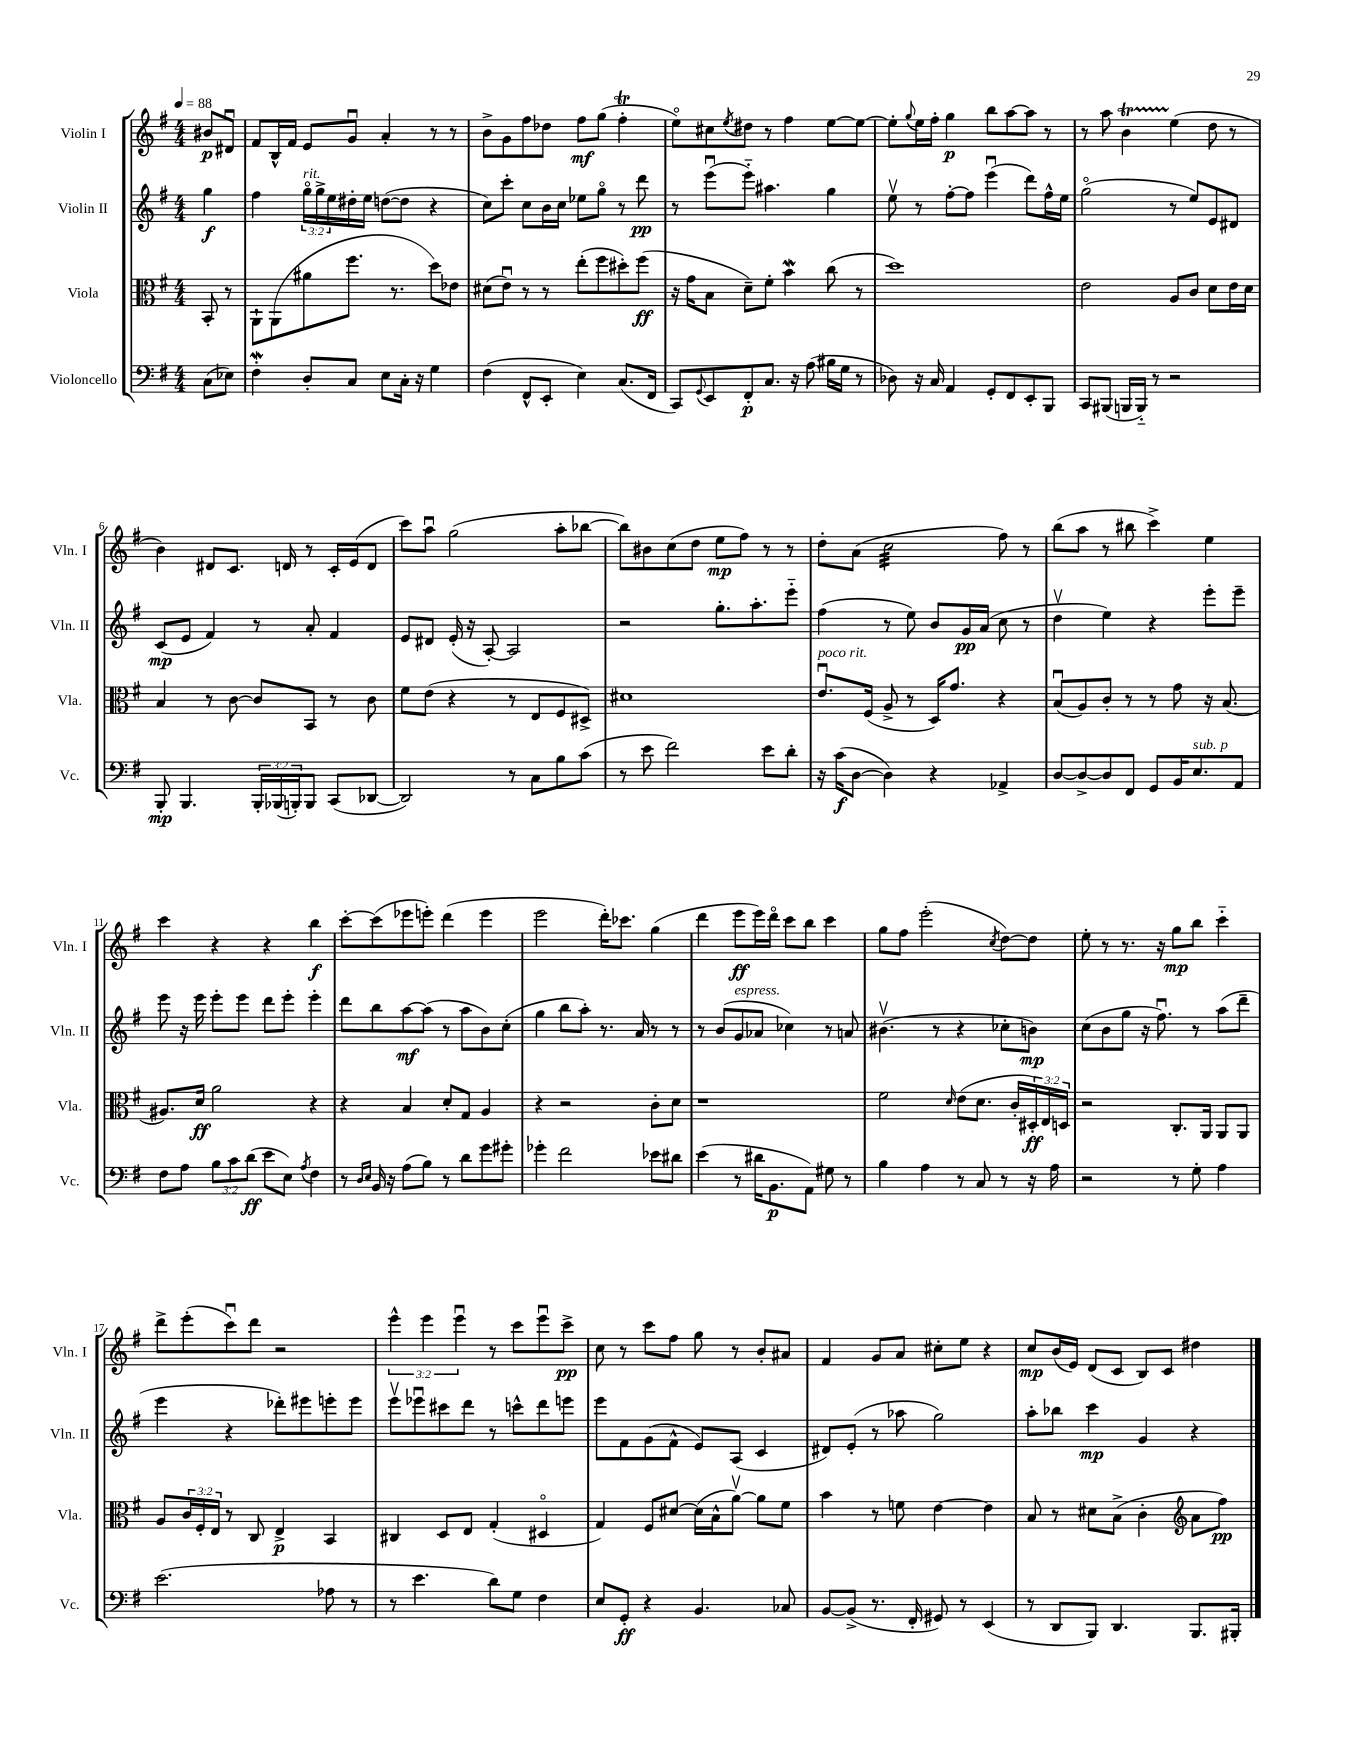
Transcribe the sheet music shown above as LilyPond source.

<<
\new StaffGroup <<
\new Staff = "s0" \with { instrumentName = "Violin I" shortInstrumentName = "Vln. I" } {
    \clef treble \key g \major \numericTimeSignature \time 4/4 \override Staff.TupletNumber.text = #tuplet-number::calc-fraction-text \partial 4 \tempo 4 = 88
    bis'8\p dis'8\downbow |
    fis'8 b16-^ fis'16 e'8 g'8\downbow a'4-. r8 r8 |
    b'8-> g'8 fis''8 des''8 fis''8\mf g''8( fis''4-.\trill |
    e''8\flageolet) cis''8 \acciaccatura { e''8 } dis''8 r8 fis''4 e''8~ e''8~ |
    e''8-. \appoggiatura { g''8 } e''16 fis''16-. g''4\p b''8 a''8~ a''8 r8 |
    r8 a''8 b'4\startTrillSpan e''4\stopTrillSpan( d''8 r8 |
    b'4) dis'8 c'8. d'16 r8 c'16-. e'16( d'8 |
    c'''8) a''8\downbow g''2( a''8-. bes''8~ |
    bes''8) bis'8 c''8( d''8 e''8\mp fis''8) r8 r8 |
    d''8-. a'8( c''2:32 fis''8) r8 |
    b''8( a''8 r8 bis''8 c'''4->) e''4 |
    c'''4 r4 r4 b''4\f |
    c'''8~-. c'''8( ees'''8 e'''8-.) d'''4( e'''4 |
    e'''2 d'''16-.) ces'''8. g''4( |
    d'''4 e'''8\ff e'''16) d'''16\flageolet c'''8 b''8 c'''4 |
    g''8 fis''8 e'''2-.( \acciaccatura { c''8 } d''8~) d''8 |
    e''8-. r8 r8. r16 g''8\mp b''8 c'''4-_ |
    d'''8-> e'''8-.( c'''8\downbow) d'''8 r2 |
    \tuplet 3/2 { e'''4-^ e'''4 e'''4\downbow } r8 c'''8 e'''8\downbow c'''8->\pp |
    c''8 r8 c'''8 fis''8 g''8 r8 b'8-. ais'8 |
    fis'4 g'8 a'8 cis''8-. e''8 r4 |
    c''8\mp b'16( e'16) d'8( c'8 b8) c'8 dis''4 \bar "|." |
}
\new Staff = "s1" \with { instrumentName = "Violin II" shortInstrumentName = "Vln. II" } {
    \clef treble \key g \major \numericTimeSignature \time 4/4 \override Staff.TupletNumber.text = #tuplet-number::calc-fraction-text \partial 4
    g''4\f |
    fis''4 \tuplet 3/2 { g''16\flageolet^\markup { \italic "rit." } g''16-> e''16 } dis''16-. e''16 d''8~( d''8 r4 |
    c''8) c'''8-. c''8 b'16 c''16 ees''8 g''8\flageolet r8 d'''8\pp |
    r8 e'''8\downbow( e'''8-_) ais''4. g''4 |
    e''8\upbow r8 fis''8~-. fis''8 e'''4\downbow( d'''8) fis''16-^ e''16 |
    g''2\flageolet( r8 e''8) e'8 dis'8 |
    c'8\mp( e'8 fis'4) r8 a'8-. fis'4 |
    e'8 dis'8 e'16-.( r16 a8~-.) a2 |
    r2 g''8.-. a''8.-. e'''8-_ |
    fis''4( r8 e''8) b'8 g'16\pp a'16( c''8 r8 |
    d''4\upbow e''4) r4 e'''8-. e'''8-- |
    e'''8 r16 e'''16 e'''8-. e'''8 d'''8 e'''8-. e'''4-. |
    d'''8 b''8 a''8~\mf a''8( r8 a''8 b'8) c''8-.( |
    g''4 b''8 a''8-.) r8. a'16 r8 r8 |
    r8 b'8( g'8^\markup { \italic "espress." } aes'8 ces''4) r8 a'8 |
    bis'4.\upbow( r8 r4 ces''8-. b'8\mp) |
    c''8( b'8 g''8 r16 fis''8.\downbow) r8 a''8( d'''8-- |
    e'''4 r4 des'''8-.) eis'''8 e'''8-. e'''8 |
    e'''8\upbow ees'''8\downbow cis'''8 d'''8 r8 c'''8-^ d'''8 e'''8 |
    e'''8 fis'8 g'8( fis'8-^ e'8) a8( c'4 |
    dis'8) e'8-.( r8 aes''8 g''2) |
    a''8-. bes''8 c'''4\mp g'4 r4 \bar "|." |
}
\new Staff = "s2" \with { instrumentName = "Viola" shortInstrumentName = "Vla." } {
    \clef alto \key g \major \numericTimeSignature \time 4/4 \override Staff.TupletNumber.text = #tuplet-number::calc-fraction-text \partial 4
    b,8-. r8 |
    a,8-! a,8( ais'8 fis''8. r8. d''8) ees'8 |
    dis'8( e'8\downbow) r8 r8 e''8-.( fis''8 dis''8-.) fis''8\ff( |
    r16 g'16 b8 d'8--) fis'8-. b'4\mordent c''8( r8 |
    d''1) |
    e'2 a8 c'8 d'8 e'16 d'16 |
    b4 r8 c'8~ c'8 b,8 r8 c'8 |
    fis'8 e'8( r4 r8 e8 fis8 dis8->) |
    dis'1 |
    e'8.\downbow^\markup { \italic "poco rit." } fis16( a8-> r8 d16) g'8. r4 |
    b8\downbow( a8) c'8-. r8 r8 g'8 r16 b8.( |
    ais8.) d'16\ff a'2 r4 |
    r4 b4 d'8-. g8 a4 |
    r4 r2 c'8-. d'8 |
    r1 |
    fis'2 \grace { d'16 } e'8( d'8. c'16-. \tuplet 3/2 { dis16-.\ff) e16 d16 } |
    r2 c8.-. a,16 a,8 a,8 |
    a8 \tuplet 3/2 { c'16 fis16-. e16 } r8 c8 e4->\p b,4 |
    cis4 d8 e8 g4-.( dis4\flageolet |
    g4) fis8 dis'8~ dis'16( b16-^ a'8~\upbow) a'8 fis'8 |
    b'4 r8 f'8 e'4~ e'4 |
    b8 r8 dis'8 b8->( c'4-. \clef treble a'8 fis''8\pp) \bar "|." |
}
\new Staff = "s3" \with { instrumentName = "Violoncello" shortInstrumentName = "Vc." } {
    \clef bass \key g \major \numericTimeSignature \time 4/4 \override Staff.TupletNumber.text = #tuplet-number::calc-fraction-text \partial 4
    c8( ees8) |
    fis4-.\mordent d8-. c8 e8 c16-. r16 g4 |
    fis4( fis,8-^ e,8-. e4) c8.( fis,16 |
    c,8) \appoggiatura { g,8 } e,8 fis,8-.\p c8. r16 a8( bis16 g16 r8 |
    des8) r16 c16 a,4 g,8-. fis,8 e,8-. b,,8 |
    c,8 bis,,8( b,,16 b,,16-_) r8 r2 |
    b,,8-.\mp b,,4. \tuplet 3/2 { b,,16-. bes,,16( b,,16-.) } b,,8 c,8( des,8~ |
    des,2) r8 c8 b8 c'8( |
    r8 e'8 fis'2) e'8 d'8-. |
    r16 c'16\f( d8~ d4) r4 aes,4-> |
    d8~ d8~-> d8 fis,8 g,8 b,16 e8.^\markup { \italic "sub. p" } a,8 |
    fis8 a8 \tuplet 3/2 { b8 c'8 d'8\ff( } e'8 e8) \acciaccatura { a8 } fis4 |
    r8 \grace { d16 e16 } b,16 r16 a8( b8) r8 d'8 g'8 gis'8-. |
    ges'4-. fis'2 ees'8 dis'8 |
    e'4( r8 dis'16 b,8.\p a,8) gis8 r8 |
    b4 a4 r8 c8 r8 r16 a16 |
    r2 r8 g8-. a4 |
    e'2.( aes8 r8 |
    r8 e'4. d'8) g8 fis4 |
    e8 g,8-.\ff r4 b,4. ces8 |
    b,8~ b,8->( r8. fis,16-. gis,8) r8 e,4( |
    r8 d,8 b,,8) d,4. b,,8. bis,,16-. \bar "|." |
}
>>
>>
